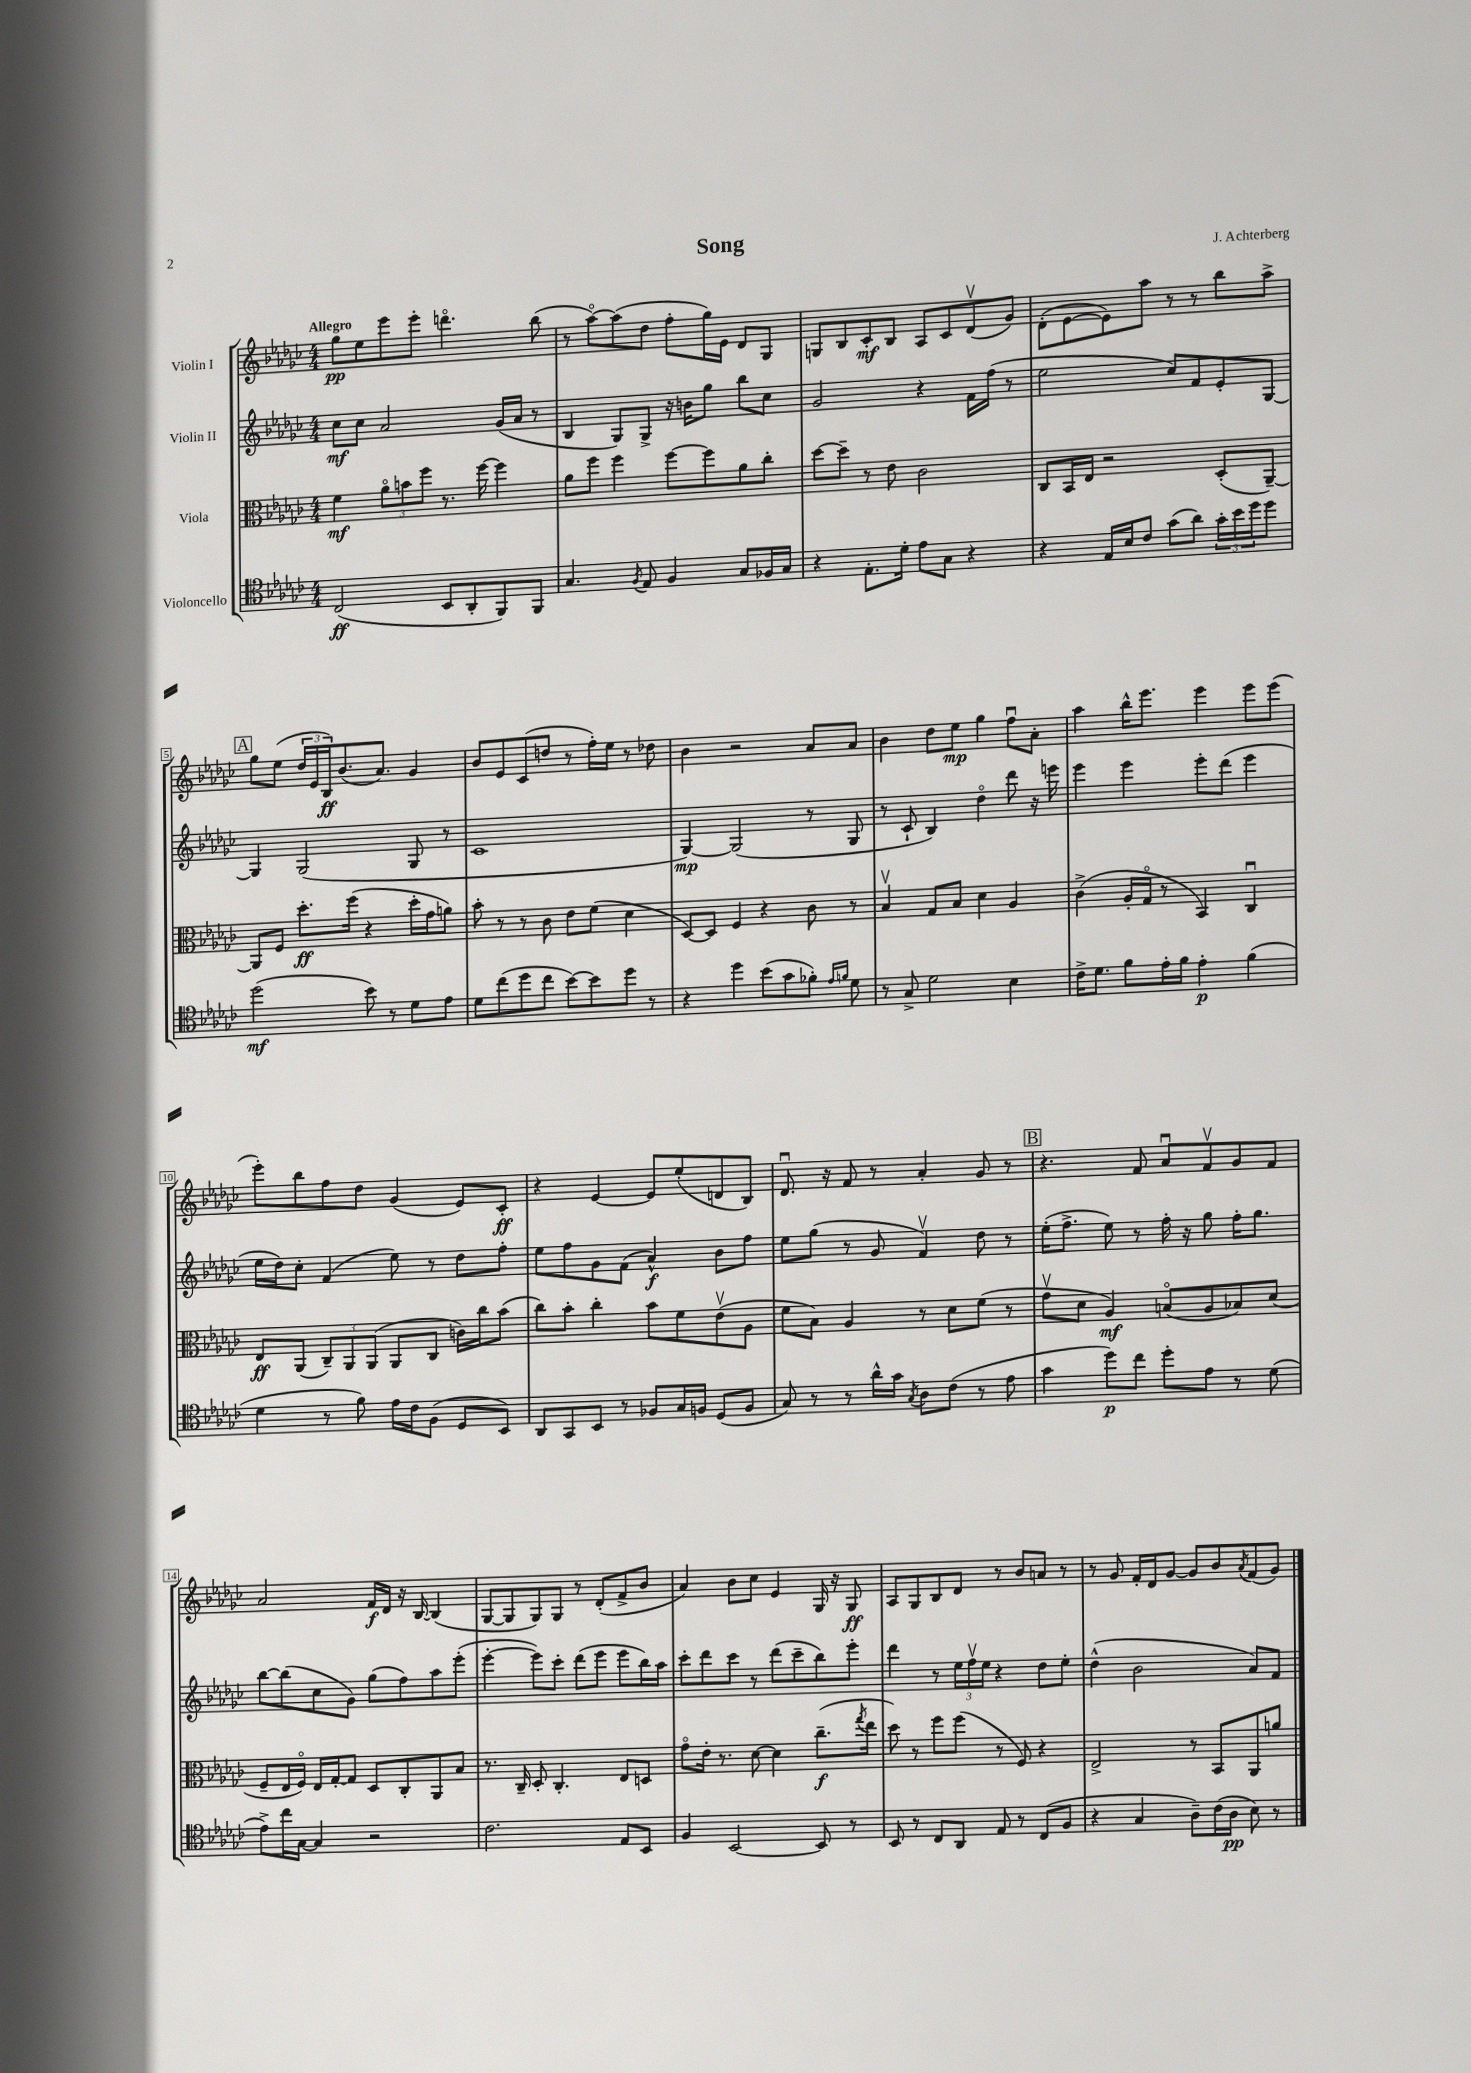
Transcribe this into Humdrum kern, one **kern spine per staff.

**kern	**dynam	**kern	**dynam	**kern	**dynam	**kern	**dynam
*part4	*part4	*part3	*part3	*part2	*part2	*part1	*part1
*staff4	*staff4	*staff3	*staff3	*staff2	*staff2	*staff1	*staff1
*I"Violoncello	*	*I"Viola	*	*I"Violin II	*	*I"Violin I	*
*clefC4	*	*clefC3	*	*clefG2	*	*clefG2	*
*k[b-e-a-d-g-c-]	*	*k[b-e-a-d-g-c-]	*	*k[b-e-a-d-g-c-]	*	*k[b-e-a-d-g-c-]	*
*M4/4	*	*M4/4	*	*M4/4	*	*M4/4	*
=1	=1	=1	=1	=1	=1	=1	=1
!	!	!	!	!	!	!LO:TX:a:B:t=Allegro	!
(2C-/	ff	4f\	mf	8cc-\L	mf	8gg-\L	pp
.	.	.	.	8cc-\J	.	8ee-\	.
.	.	12a-\L	.	2a-/	.	8eee-\	.
.	.	12bn\	.	.	.	.	.
.	.	.	.	.	.	8eee-'\J	.
.	.	12ff\J	.	.	.	.	.
8BB-/L	.	8.r	.	.	.	4.dddn\	.
8AA-'/	.	.	.	.	.	.	.
.	.	[16ff\	.	.	.	.	.
8FF/)	.	4ff\]	.	(16g-/LL	.	.	.
.	.	.	.	16a-/JJ	.	.	.
8FF/J	.	.	.	8r	.	(8bb-\	.
=2	=2	=2	=2	=2	=2	=2	=2
4.G-/	.	8a-\L	.	4B-/	.	8r	.
.	.	8ff\J	.	.	.	[8aa-\L)	.
.	.	4ff\	.	8G-/L)	.	(8aa-\]	.
8qF/	.	.	.	.	.	.	.
8E-/	.	.	.	8G-^/J	.	8dd-\J	.
4F/	.	[8ff\L	.	16r	.	8ff'\L	.
.	.	.	.	16bn\KL	.	.	.
.	.	8ff\]	.	8gg-\J	.	16gg-\L)	.
.	.	.	.	.	.	16e-\JJ	.
8G-/L	.	8a-\	.	8bb-\L	.	8d-/L	.
16F-X/L	.	8cc-'\J	.	8cc-\J	.	8G-/J	.
16G-/JJ	.	.	.	.	.	.	.
=3	=3	=3	=3	=3	=3	=3	=3
4r	.	[8dd-\L	.	2g-/	.	8Gn/L	.
.	.	8dd-~\J]	.	.	.	8B-/	.
8.E-'\L	.	8r	.	.	.	8c-'/	mf
.	.	8e-\	.	.	.	8B-/J	.
16d-'\Jk	.	.	.	.	.	.	.
8e-\L	.	2c-\	.	4r	.	8A-/L	.
8G-\J	.	.	.	.	.	8c-/	.
4r	.	.	.	16f\LL	.	(8d-v/	.
.	.	.	.	(16ff\JJ	.	.	.
.	.	.	.	8r	.	8g-/J)	.
=4	=4	=4	=4	=4	=4	=4	=4
4r	.	8C-/L	.	2ee-\	.	(8d-'\L	.
.	.	16BB-/L	.	.	.	[8e-\	.
.	.	16E-/JJ	.	.	.	.	.
16E-/LL	.	2r	.	.	.	8e-\])	.
16B-/J	.	.	.	.	.	.	.
8c-/J	.	.	.	.	.	8aa-\J	.
(8g-\L	.	.	.	8cc-/L)	.	8r	.
8a-\J)	.	.	.	8f/	.	8r	.
24g-'\LL	.	(8D-'/L	.	8e-'/	.	8bb-\L	.
24b-\	.	.	.	.	.	.	.
24dd-\J	.	.	.	.	.	.	.
8dd-\J	.	[8AA-~/J)	.	[8G-/J	.	8aa-^\J	.
!!LO:LB:g=z
!!LO:REH:place=s1:t=A
=5	=5	=5	=5	=5	=5	=5	=5
(2dd-\	mf	8AA-/L]	.	4G-/]	.	8gg-\L	.
.	.	8F/J	.	.	.	(8ee-\J	.
.	.	8.dd-'\L	ff	(2G-/	.	24dd-/LL	.
.	.	.	.	.	.	24e-/	.
.	.	.	.	.	.	24B-/J)	ff
.	.	.	.	.	.	(8.b-/	.
.	.	(16ff\Jk	.	.	.	.	.
8b-\)	.	4r	.	.	.	.	.
.	.	.	.	.	.	8.a-/J)	.
8r	.	.	.	.	.	.	.
8d-\L	.	16dd-'\LL	.	8G-/	.	4g-/	.
.	.	16g-\J	.	.	.	.	.
8e-\J	.	8an\J)	.	8r	.	.	.
=6	=6	=6	=6	=6	=6	=6	=6
8d-\L	.	8b-'\	.	1c-	.	8b-/L	.
(8cc-\	.	8r	.	.	.	8e-/	.
8dd-\	.	8r	.	.	.	(8c-/	.
8cc-\J	.	8c-\	.	.	.	8ddn/J	.
[8b-\L)	.	8e-\L	.	.	.	8r	.
8b-\]	.	(8f\J	.	.	.	16ff'\LL)	.
.	.	.	.	.	.	16ee-\JJ	.
8dd-\J	.	4d-\	.	.	.	8r	.
8r	.	.	.	.	.	8dd-X\	.
=7	=7	=7	=7	=7	=7	=7	=7
4r	.	[8D-/L)	.	[4G-/)	mp	4b-\	.
.	.	8D-/J]	.	.	.	.	.
4dd-\	.	4F/	.	(2G-/]	.	2r	.
(8b-\L	.	4r	.	.	.	.	.
8g-\	.	.	.	.	.	.	.
8f-X'\J)	.	8c-\	.	8r	.	8a-/L	.
16qqe-/LL	.	.	.	.	.	.	.
16qqfn/JJ	.	.	.	.	.	.	.
8d-\	.	8r	.	8G-/	.	8a-/J	.
=8	=8	=8	=8	=8	=8	=8	=8
8r	.	4B-v/	.	8r	.	4b-\	.
8G-^/	.	.	.	8c-`/	.	.	.
2d-\	.	8G-/L	.	4B-/)	.	8dd-\L	.
.	.	8B-/J	.	.	.	8ee-\J	mp
.	.	4d-\	.	4dd-\	.	4gg-\	.
4B-\	.	4A-/	.	8ddd-\	.	8ffu\L	.
.	.	.	.	16r	.	8a-'\J	.
.	.	.	.	16eeen\	.	.	.
=9	=9	=9	=9	=9	=9	=9	=9
16c-^\KL	.	(4c-^\	.	4eee-\	.	4aa-\	.
8.d-\J	.	.	.	.	.	.	.
8f\L	.	16A-'/LL	.	4eee-\	.	16bb-^^\KL	.
.	.	16G-/JJ	.	.	.	8.eee-\J	.
16e-'\L	.	8r	.	.	.	.	.
16f\JJ	.	.	.	.	.	.	.
4e-'\	p	4BB-/)	.	8eee-'\L	.	4eee-\	.
.	.	.	.	(8ddd-\J	.	.	.
(4f\	.	4C-u/	.	4eee-\	.	8eee-\L	.
.	.	.	.	.	.	(8eee-\J	.
!!LO:LB:g=z
=10	=10	=10	=10	=10	=10	=10	=10
4d-\	.	8E-/L	ff	16ee-\LL	.	8eee-'\L)	.
.	.	.	.	16dd-\J)	.	.	.
.	.	(8AA-/J	.	8cc-'\J	.	8bb-\	.
8r	.	12C-~/L)	.	(4f/	.	8ff\	.
.	.	12AA-/	.	.	.	.	.
8f\)	.	.	.	.	.	8dd-\J	.
.	.	(12AA-/J	.	.	.	.	.
16e-\LL	.	8AA-/L	.	8ee-\)	.	(4g-/	.
16c-\J	.	.	.	.	.	.	.
(8F\J	.	8C-/J	.	8r	.	.	.
8D-/L	.	16cn\LL)	.	8dd-\L	.	8e-/L)	.
.	.	16cc-\J	.	.	.	.	.
8BB-/J)	.	(8b-\J	.	8ff'\J	.	8c-'/J	ff
=11	=11	=11	=11	=11	=11	=11	=11
8AA-/L	.	8cc-\L)	.	8ee-\L	.	4r	.
8GG-/	.	8b-'\J	.	8ff\	.	.	.
8BB-/J	.	4cc-'\	.	8g-\	.	[4e-/	.
8r	.	.	.	(8f\J	.	.	.
8F-X/L	.	8b-\L	.	4a-^^/)	f	8e-/L]	.
16G-/L	.	8f\	.	.	.	(8ee-'/	.
16Fn/JJ	.	.	.	.	.	.	.
(8D-/L	.	(8e-v\	.	8b-\L	.	8dn/	.
8F/J	.	8A-\J	.	8ff\J	.	8B-/J)	.
=12	=12	=12	=12	=12	=12	=12	=12
8G-/)	.	8f\L	.	8ee-\L	.	8.d-u/	.
8r	.	8B-\J)	.	(8gg-\J	.	.	.
.	.	.	.	.	.	16r	.
8r	.	4A-/	.	8r	.	8f/	.
16a-^^\LL	.	.	.	8g-/	.	8r	.
16g-\JJ	.	.	.	.	.	.	.
8qG-/	.	.	.	.	.	.	.
8A-\L	.	8r	.	4fv/)	.	4a-'/	.
(8c-\J	.	8d-\L	.	.	.	.	.
8r	.	(8f\J	.	8dd-\	.	8g-/	.
8e-\	.	8r	.	8r	.	8r	.
!!LO:REH:place=s1:t=B
=13	=13	=13	=13	=13	=13	=13	=13
4g-\	.	8g-v\L	.	(16ee-'\KL	.	4.r	.
.	.	.	.	8.ff^\J	.	.	.
.	.	8d-\J	.	.	.	.	.
8dd-\L)	p	4A-/)	mf	8ee-\)	.	.	.
8cc-\J	.	.	.	8r	.	8f/	.
8dd-'\L	.	(8Bn/L	.	16ff'\	.	8a-u/L	.
.	.	.	.	16r	.	.	.
8e-\J	.	8A-/	.	8gg-\	.	8fv/	.
8r	.	8B-X/)	.	16ff'\KL	.	8g-/	.
.	.	.	.	8.gg-\J	.	.	.
(8d-\	.	(8d-/J	.	.	.	8f/J	.
!!LO:LB:g=z
=14	=14	=14	=14	=14	=14	=14	=14
8e-^\L)	.	8F~/L	.	[8bb-\L	.	2a-/	.
16cc-\L	.	16E-/L	.	(8bb-\]	.	.	.
[16G-\JJ	.	16F/JJ)	.	.	.	.	.
4G-/]	.	16E-/LL	.	8cc-\	.	.	.
.	.	[16G-'/J	.	.	.	.	.
.	.	8G-/J]	.	8g-\J)	.	.	.
2r	.	8D-/L	.	(8gg-\L	.	16f/LL	f
.	.	.	.	.	.	16d-/JJ	.
.	.	8C-'/	.	8ff\)	.	16r	.
.	.	.	.	.	.	[16B-/	.
.	.	8AA-/	.	8aa-\	.	(4B-/]	.
.	.	8B-/J	.	(8eee-'\J	.	.	.
=15	=15	=15	=15	=15	=15	=15	=15
2.c-\	.	8.r	.	[4eee-'\	.	[8G-/L	.
.	.	.	.	.	.	8G-/]	.
.	.	16C-~/	.	.	.	.	.
.	.	8D-'/	.	8eee-\L])	.	8G-/)	.
.	.	4.C-'/	.	8ccc-'\J	.	8G-/J	.
.	.	.	.	(8ddd-\L	.	8r	.
.	.	.	.	8eee-\J	.	(8d-'/L	.
8E-/L	.	8E-/L	.	8eee-\L	.	8f^/	.
8BB-/J	.	8Dn/J	.	16bb-\L)	.	8b-/J	.
.	.	.	.	16aa-\JJ	.	.	.
=16	=16	=16	=16	=16	=16	=16	=16
4F/	.	8g-\L	.	8ccc-'\L	.	4a-/)	.
.	.	16e-'\Jk	.	8ddd-\	.	.	.
.	.	8.r	.	.	.	.	.
[2BB-/	.	.	.	8ccc-\J	.	8b-\L	.
.	.	[8d-\	.	8r	.	8cc-\J	.
.	.	4d-\]	.	(8ddd-\L	.	4e-/	.
.	.	.	.	8ccc-~\	.	.	.
8BB-/]	.	(8.cc-~\L	f	8bb-\)	.	16G-/	.
.	.	.	.	.	.	16r	.
8r	.	.	.	8eee-'\J	.	8G-/	ff
.	.	8qgg-/	.	.	.	.	.
.	.	16ee-\Jk	.	.	.	.	.
=17	=17	=17	=17	=17	=17	=17	=17
8BB-/	.	8dd-\)	.	4ddd-\	.	8A-/L	.
8r	.	8r	.	.	.	8G-/	.
8C-/L	.	8ff\L	.	8r	.	8B-/	.
8AA-/J	.	(8ff\J	.	24ee-\LL	.	8d-/J	.
.	.	.	.	24ffv\	.	.	.
.	.	.	.	24ee-\JJ	.	.	.
8E-/	.	8r	.	4r	.	8r	.
8r	.	8F/)	.	.	.	8b-/L	.
(8C-/L	.	4r	.	8dd-\L	.	8an/J	.
8F/J	.	.	.	8ee-'\J	.	8r	.
=18	=18	=18	=18	=18	=18	=18	=18
4r	.	2E-^/	.	(4dd-^^\	.	8r	.
.	.	.	.	.	.	8g-/	.
4G-/	.	.	.	2b-\	.	16f'/LL	.
.	.	.	.	.	.	16d-/J	.
.	.	.	.	.	.	[8g-/J	.
8A-~\L)	.	8r	.	.	.	8g-/L]	.
(16c-\L	.	8BB-/L	.	.	.	8b-/	.
16A-\JJ	pp	.	.	.	.	.	.
.	.	.	.	.	.	8qa-/	.
8B-\)	.	8AA-/	.	8a-/L)	.	(8f/	.
8r	.	8an/J	.	8f/J	.	8g-/J)	.
==	==	==	==	==	==	==	==
*-	*-	*-	*-	*-	*-	*-	*-
